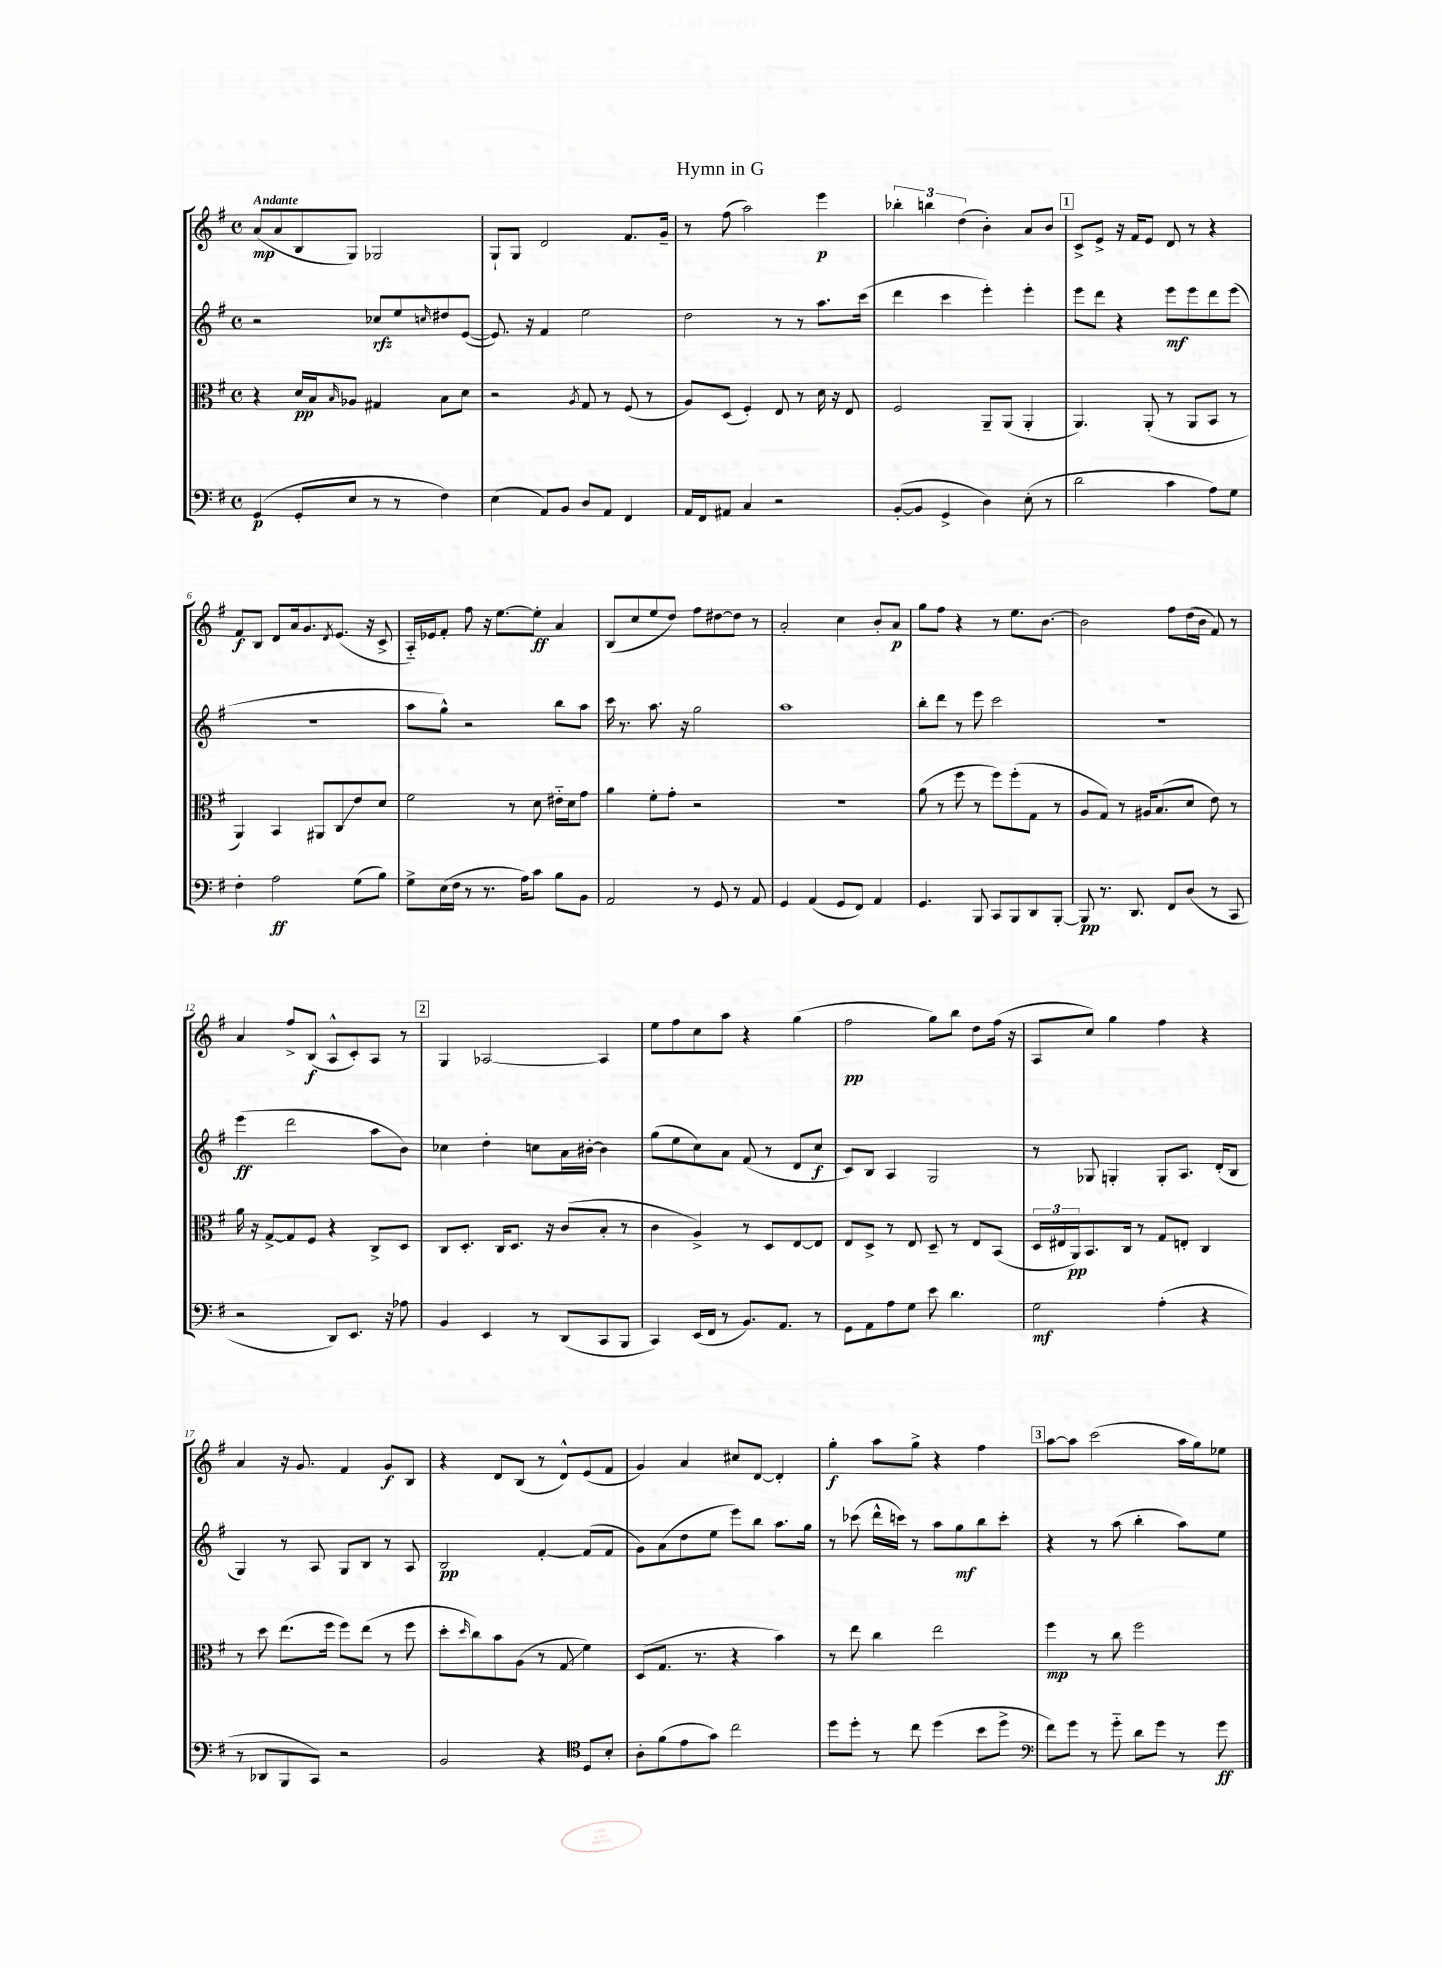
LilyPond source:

\header { title = "Hymn in G" }
<<
\new StaffGroup <<
\new Staff = "s0" {
    \clef treble \key g \major \defaultTimeSignature \time 4/4 \tempo "Andante"
    a'8\mp( a'8 b8 g8) ges2 |
    g8-! g8 d'2 fis'8. g'16-- |
    r8 fis''8( a''2) e'''4\p |
    \tuplet 3/2 { bes''4-. b''4 d''4( } b'4-.) a'8 b'8 |
    \mark \markup { \box "1" } c'8-> e'8-> r16 fis'16 e'8 d'8 r8 r4 |
    fis'8\f b8 d'8 a'16 g'8. \acciaccatura { d'8 } e'8.( r16 c'8-> |
    a16-_) ees'16 fis'8-. fis''8 r16 e''8.~ e''8-.\ff a'4 |
    b8( c''8 e''8 d''8) fis''8 dis''8~ dis''8 r8 |
    a'2-. c''4 b'8-. a'8\p |
    g''8 fis''8 r4 r8 e''8. b'8.~ |
    b'2 fis''8 d''16( b'16 fis'8) r8 |
    a'4 fis''8-> b8\f( a8-^ c'8-.) a8 r8 |
    \mark \markup { \box "2" } g4 aes2~ aes4 |
    e''8 fis''8 c''8 a''8 r4 g''4( |
    fis''2\pp g''8) b''8 d''8 fis''16( r16 |
    a8 c''8) g''4 fis''4 r4 |
    a'4 r16 g'8. fis'4 g'8\f b8 |
    r4 d'8 b8( r8 d'8-^) e'8( fis'8 |
    g'4) a'4 cis''8 d'8~ d'4-. |
    g''4-.\f a''8 g''8-> r4 fis''4 |
    \mark \markup { \box "3" } a''8~ a''8 c'''2( a''16 g''16) ees''8 \bar "|." |
}
\new Staff = "s1" {
    \clef treble \key g \major \defaultTimeSignature \time 4/4
    r2 ces''8\rfz e''8 \grace { c''16 } dis''8 e'8~( |
    e'8.) r16 fis'4 e''2 |
    d''2 r8 r8 a''8. c'''16( |
    d'''4 c'''4 e'''4-.) e'''4-. |
    \mark \markup { \box "1" } e'''8 d'''8 r4 e'''8\mf e'''8 d'''8 e'''8( |
    r1 |
    a''8 g''8-^) r2 b''8 a''8 |
    c'''16 r8. a''8. r16 g''2 |
    a''1 |
    b''8-. d'''8 r8 e'''8 c'''2 |
    R1 |
    e'''4\ff( d'''2 a''8 b'8) |
    \mark \markup { \box "2" } ces''4 d''4-. c''8 a'16 bis'16~-. bis'4 |
    g''8( e''8 c''8) a'8 fis'8( r8 d'8 c''8\f |
    c'8) b8 a4 g2 |
    r8 ges8 g4-. g8-. a8. d'16-.( b8 |
    g4) r8 a8 g8 b8 r8 a8 |
    b2\pp fis'4~-. fis'8( fis'8 |
    g'8) a'8( d''8 e''8 e'''8) b''8 a''8. g''16 |
    r8 ces'''8( d'''16-^ c'''16) r8 a''8 g''8\mf b''8 c'''8-. |
    \mark \markup { \box "3" } r4 r8 a''8( b''4-. a''8) e''8 \bar "|." |
}
\new Staff = "s2" {
    \clef alto \key g \major \defaultTimeSignature \time 4/4
    r4 d'16\pp b16 \grace { b16 } aes8 gis4 b8 d'8 |
    r2 \acciaccatura { a8 } g8 r8 fis8( r8 |
    a8) d8( fis4-.) e8 r8 d'16 r16 e8 |
    fis2 a,8-- a,8( a,4-. |
    \mark \markup { \box "1" } a,4.) a,8-.( r8 a,8 b,8 r8 |
    a,4) b,4 ais,8 c8\glissando e'8 d'8 |
    fis'2 r8 d'8 eis'16-_ d'16 g'8 |
    a'4 fis'8-. g'8-. r2 |
    R1 |
    a'8( r8 fis''8 r8 fis''8) fis''8-.( g8 r8 |
    a8 g8) r8 ais16 b8.( d'8 e'8) r8 |
    a'16 r16 g8~-> g8 fis8 r4 c8-> d8 |
    \mark \markup { \box "2" } c8 d8.-. c16 d8. r16 c'8( b8-. r8 |
    c'4 a4->) r8 d8 e8~ e8 |
    e8 d8-> r8 e8 d8-- r8 e8 b,8( |
    \tuplet 3/2 { d16 eis16 a,16\pp) } b,8. c16 r8 g8 e8-. c4 |
    r8 d''8 e''8.( fis''16 fis''8) e''8( r8 fis''8 |
    d''8-. \grace { d''16 } c''8) b'8 a8( r8 g8\glissando fis'4) |
    d8( g8. r8. r4 b'4) |
    r8 e''8 c''4 e''2 |
    \mark \markup { \box "3" } fis''4\mp r8 c''8 fis''2 \bar "|." |
}
\new Staff = "s3" {
    \clef bass \key g \major \defaultTimeSignature \time 4/4
    g,4\p( g,8-. e8 r8 r8 fis4) |
    e4( a,8) b,8 d8 a,8 fis,4 |
    a,16 fis,16 ais,8 c4 r2 |
    b,8~-.( b,8 g,4-> d4) e8-.( r8 |
    \mark \markup { \box "1" } d'2 c'4 a8) g8 |
    fis4-. a2\ff g8( b8) |
    g8-> e16( fis16 r8 r8. a16) c'8 b8 b,8 |
    a,2 r8 g,8 r8 a,8 |
    g,4 a,4( g,8 fis,8) a,4 |
    g,4. b,,8 c,8 b,,8 d,8 b,,8~-. |
    b,,8\pp r8. d,8. fis,8 d8( r8 c,8 |
    r2 d,8) e,8. r16 aes8 |
    \mark \markup { \box "2" } b,4 e,4 r8 d,8( c,8 b,,8 |
    c,4) e,16( fis,16 r8 b,8.) a,8. r8 |
    g,8 a,8 a8 g8 e'8 d'4. |
    g2\mf a4-.( r4 |
    r8 des,8 b,,8 c,8) r2 |
    b,2 r4 \clef tenor d8 b8-. |
    a8-. fis'8( e'8 g'8) c''2 |
    d''8 d''8-. r8 c''8 d''4( b'8 d''8-> |
    \mark \markup { \box "3" } \clef bass fis'8) g'8 r8 g'8-_ d'8 g'8 r8 g'8\ff \bar "|." |
}
>>
>>
